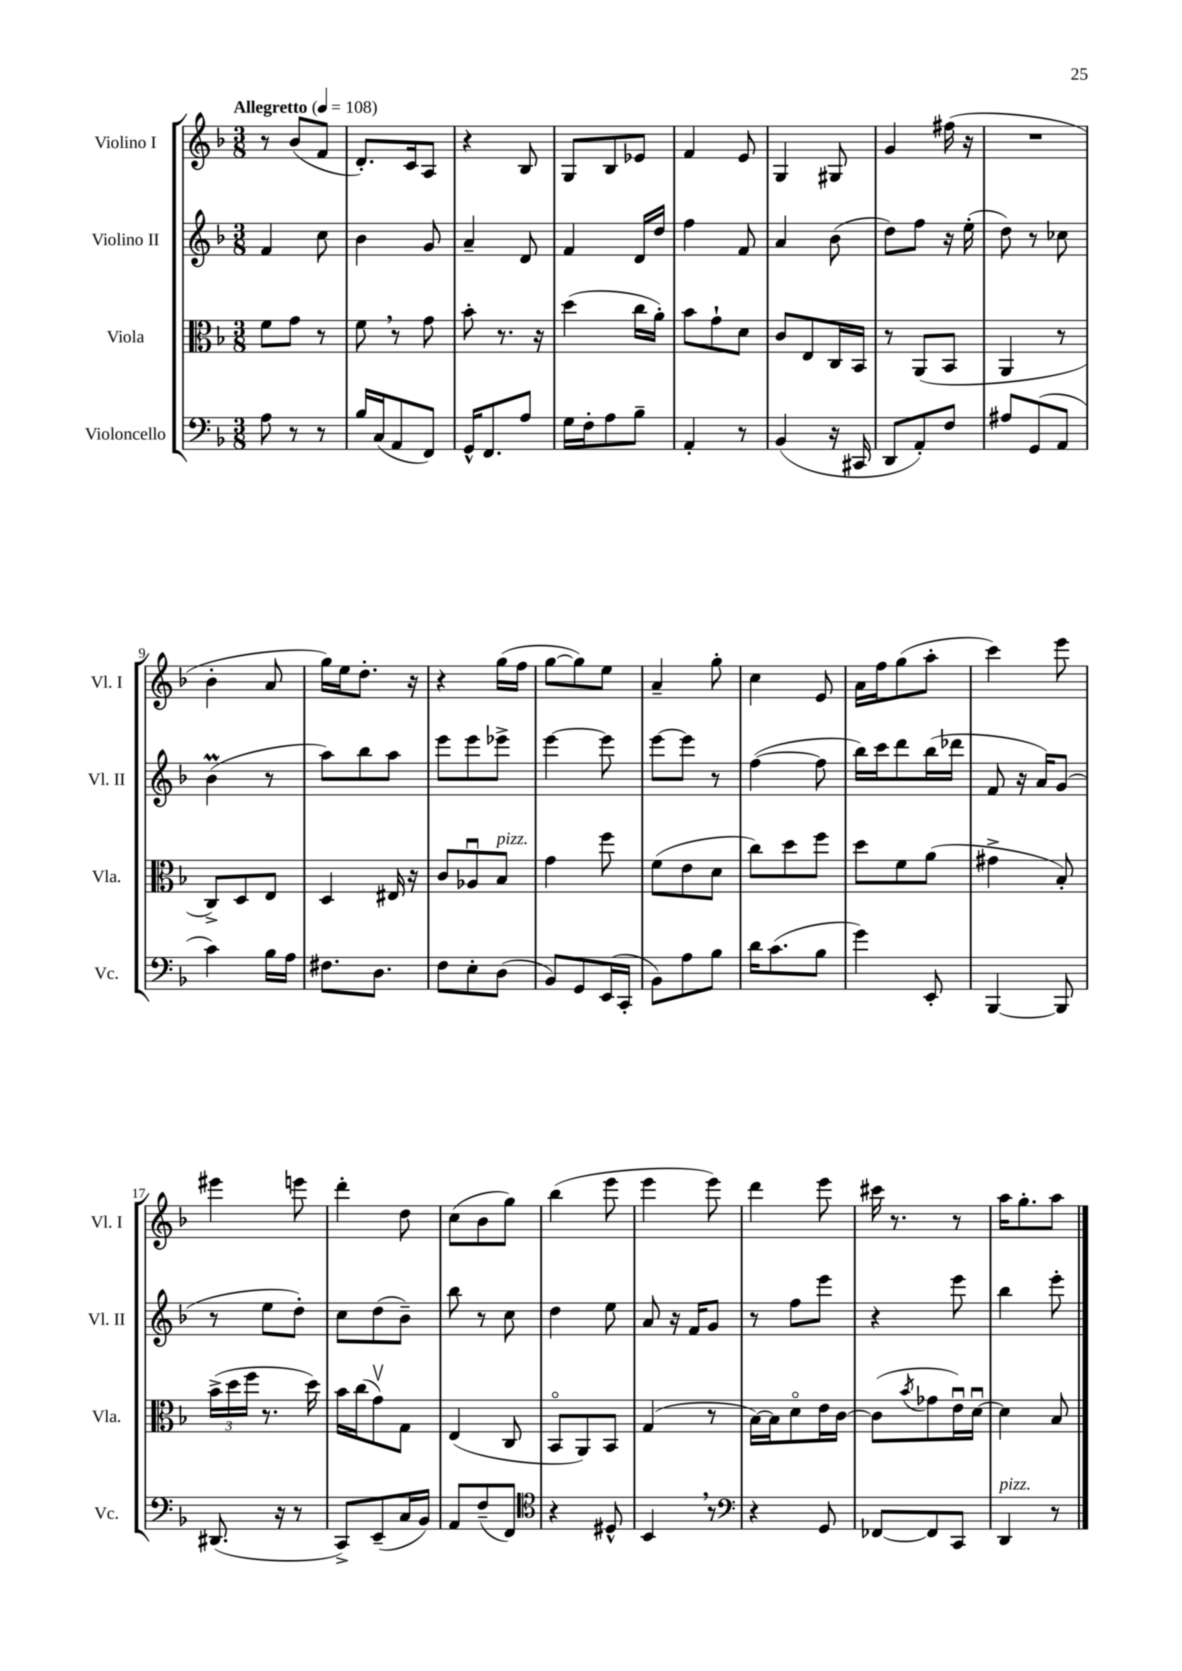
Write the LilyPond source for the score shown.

<<
\new StaffGroup <<
\new Staff = "s0" \with { instrumentName = "Violino I" shortInstrumentName = "Vl. I" } {
    \clef treble \key f \major \numericTimeSignature \time 3/8 \tempo "Allegretto" 4 = 108
    r8 bes'8( f'8 |
    d'8.-.) c'16 a8 |
    r4 bes8 |
    g8 bes8 ees'8 |
    f'4 e'8 |
    g4 gis8 |
    g'4 fis''16( r16 |
    R4. |
    bes'4-. a'8 |
    g''16) e''16 d''8.-. r16 |
    r4 g''16( f''16 |
    g''8~ g''8) e''8 |
    a'4-- g''8-. |
    c''4 e'8 |
    a'16 f''16 g''8( a''8-. |
    c'''4) e'''8 |
    eis'''4 e'''8 |
    d'''4-. d''8 |
    c''8( bes'8 g''8) |
    bes''4( e'''8 |
    e'''4 e'''8) |
    d'''4 e'''8 |
    cis'''16 r8. r8 |
    a''16 g''8.-. a''8 \bar "|." |
}
\new Staff = "s1" \with { instrumentName = "Violino II" shortInstrumentName = "Vl. II" } {
    \clef treble \key f \major \numericTimeSignature \time 3/8
    f'4 c''8 |
    bes'4 g'8 |
    a'4-- d'8 |
    f'4 d'16 d''16 |
    f''4 f'8 |
    a'4 bes'8( |
    d''8) f''8 r16 e''16-.( |
    d''8) r8 ces''8 |
    bes'4\prall( r8 |
    a''8) bes''8 a''8 |
    e'''8 e'''8 ees'''8-> |
    e'''4~ e'''8 |
    e'''8~ e'''8 r8 |
    f''4~( f''8 |
    bes''16) c'''16 d'''8 bes''16( des'''16 |
    f'8 r16 a'16) g'8( |
    r8 e''8 d''8-.) |
    c''8 d''8( bes'8--) |
    bes''8 r8 c''8 |
    d''4 e''8 |
    a'8 r16 f'16 g'8 |
    r8 f''8 e'''8 |
    r4 e'''8 |
    bes''4 e'''8-. \bar "|." |
}
\new Staff = "s2" \with { instrumentName = "Viola" shortInstrumentName = "Vla." } {
    \clef alto \key f \major \numericTimeSignature \time 3/8
    f'8 g'8 r8 |
    f'8 \breathe r8 g'8 |
    bes'8-. r8. r16 |
    d''4( c''16 a'16-.) |
    bes'8 g'8-! d'8 |
    c'8 e8 c16 bes,16 |
    r8 a,8( bes,8 |
    a,4 r8 |
    c8->) d8 e8 |
    d4 eis16 r16 |
    c'8 aes8\downbow bes8^\markup { \italic "pizz." } |
    g'4 f''8 |
    f'8( e'8 d'8 |
    c''8) d''8 f''8 |
    d''8 f'8 a'8( |
    gis'4-> bes8-.) |
    \tuplet 3/2 { bes'16->( d''16 f''16 } r8. d''16) |
    bes'16 c''16( g'8\upbow) g8 |
    e4( c8 |
    bes,8\flageolet a,8) bes,8 |
    g4( r8 |
    bes16~) bes16 d'8\flageolet e'16 c'16~ |
    c'8( \acciaccatura { bes'8 } ges'8 e'16\downbow) d'16~\downbow |
    d'4 bes8 \bar "|." |
}
\new Staff = "s3" \with { instrumentName = "Violoncello" shortInstrumentName = "Vc." } {
    \clef bass \key f \major \numericTimeSignature \time 3/8
    a8 r8 r8 |
    bes16 c16( a,8 f,8) |
    g,16-^ f,8. a8 |
    g16 f16-. a8 bes8-- |
    a,4-. r8 |
    bes,4( r16 cis,16 |
    d,8 a,8-.) f8 |
    ais8 g,8( a,8 |
    c'4) bes16 a16 |
    fis8. d8. |
    f8 e8-. d8( |
    bes,8) g,8 e,16( c,16-. |
    bes,8) a8 bes8 |
    d'16 c'8.( bes8 |
    g'4) e,8-. |
    bes,,4~ bes,,8 |
    dis,8.( r16 r8 |
    c,8->) e,8--( c16 bes,16) |
    a,8 f8--( f,8) |
    \clef tenor r4 dis8-^ |
    bes,4 \breathe r8 |
    \clef bass r4 g,8 |
    fes,8~ fes,8 c,8 |
    d,4^\markup { \italic "pizz." } r8 \bar "|." |
}
>>
>>
